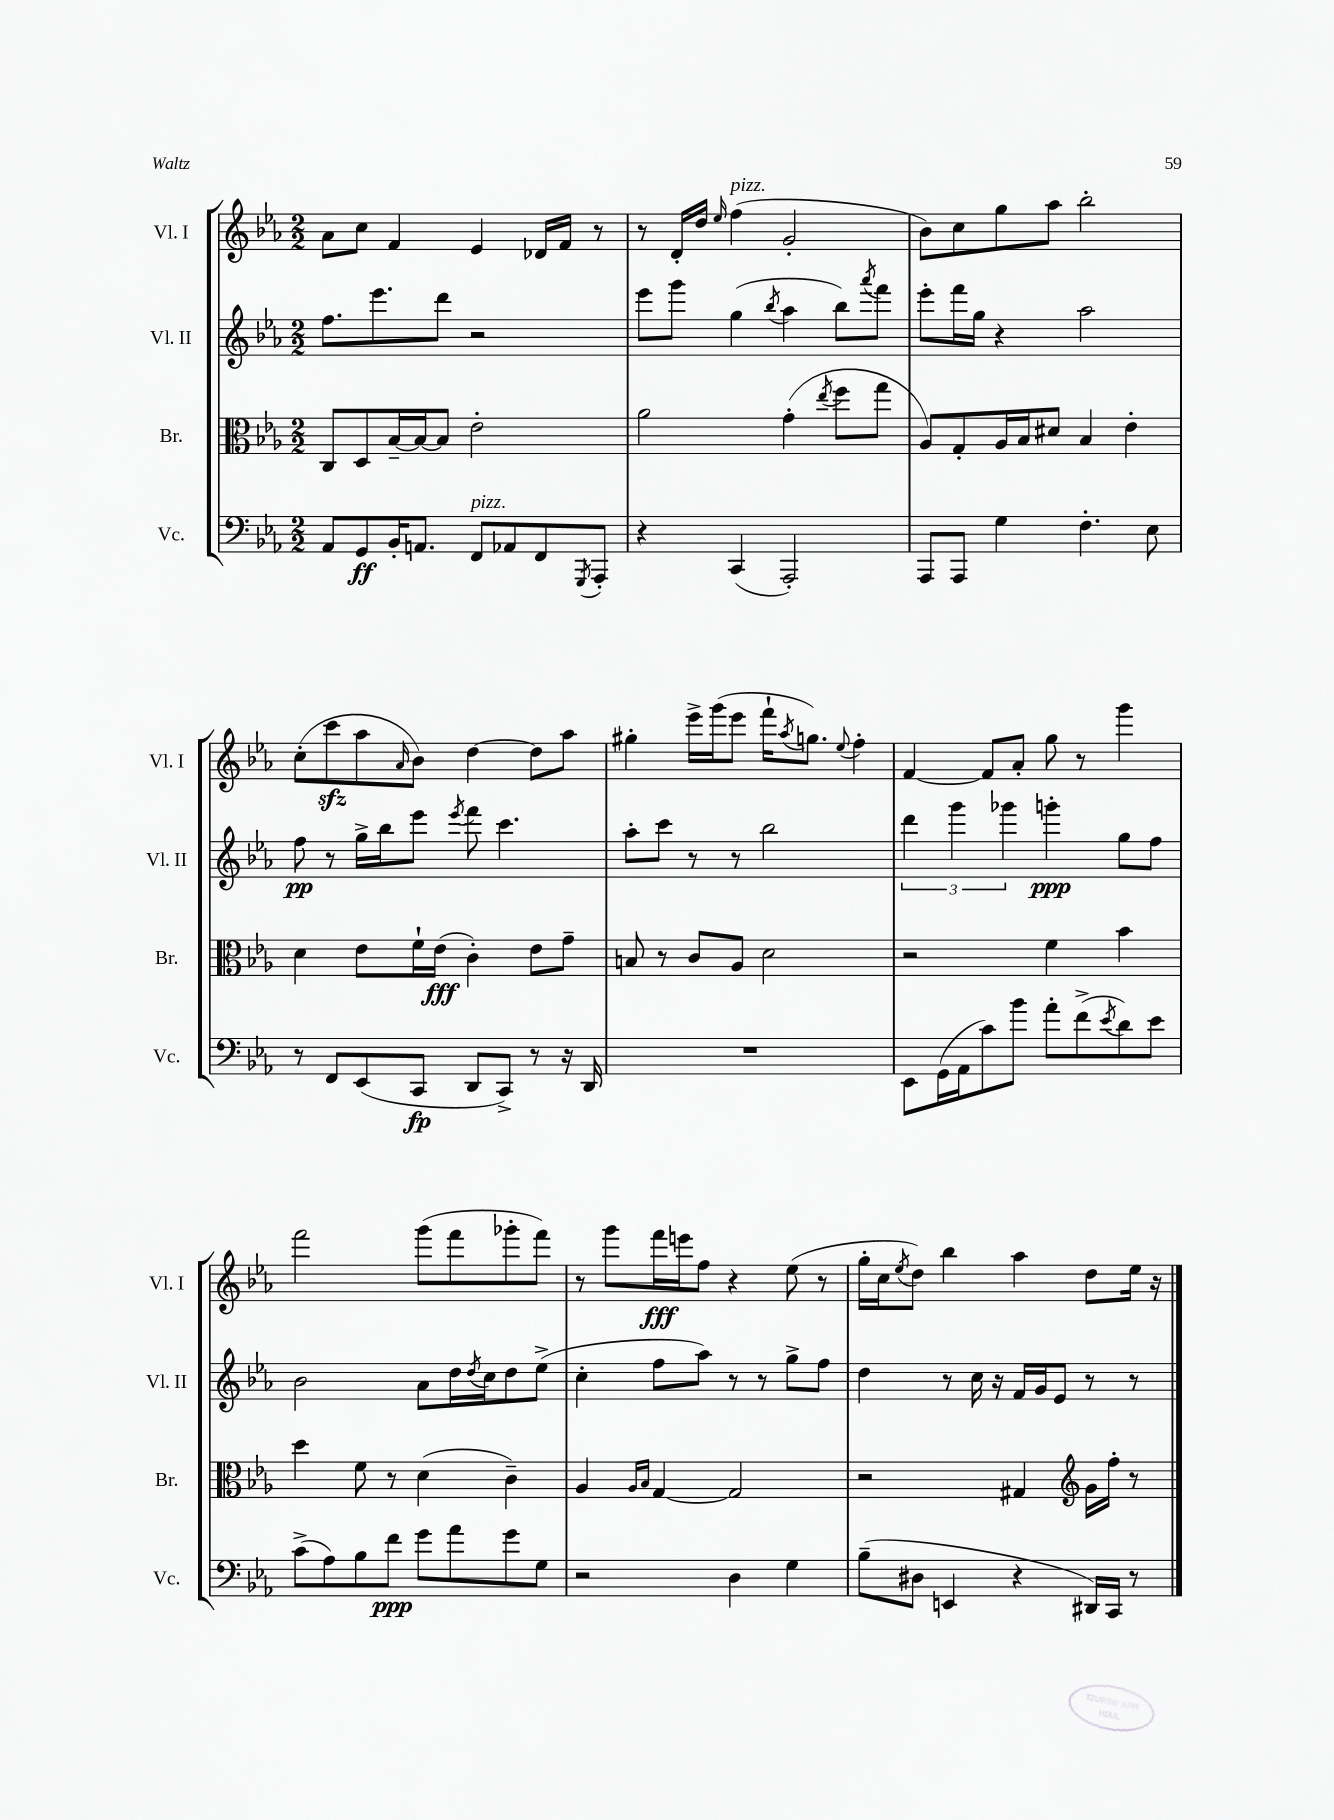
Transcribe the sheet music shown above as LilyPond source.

<<
\new StaffGroup <<
\new Staff = "s0" \with { instrumentName = "Vl. I" shortInstrumentName = "Vl. I" } {
    \clef treble \key ees \major \numericTimeSignature \time 2/2
    aes'8 c''8 f'4 ees'4 des'16 f'16 r8 |
    r8 d'16-. d''16 \grace { ees''16 } f''4^\markup { \italic "pizz." }( g'2-. |
    bes'8) c''8 g''8 aes''8 bes''2-. |
    c''8-.( c'''8\sfz aes''8 \grace { aes'16 } bes'8) d''4~ d''8 aes''8 |
    gis''4-. ees'''16-> g'''16( ees'''8 f'''16-! \acciaccatura { aes''8 } g''8.) \appoggiatura { ees''8 } f''4-. |
    f'4~ f'8 aes'8-. g''8 r8 g'''4 |
    f'''2 g'''8( f'''8 ges'''8-. f'''8) |
    r8 g'''8 f'''16\fff e'''16 f''8 r4 ees''8( r8 |
    g''16-. c''16 \acciaccatura { ees''8 } d''8) bes''4 aes''4 d''8 ees''16 r16 \bar "|." |
}
\new Staff = "s1" \with { instrumentName = "Vl. II" shortInstrumentName = "Vl. II" } {
    \clef treble \key ees \major \numericTimeSignature \time 2/2
    f''8. ees'''8. d'''8 r2 |
    ees'''8 g'''8 g''4( \acciaccatura { bes''8 } aes''4 bes''8) \acciaccatura { aes'''8 } f'''8 |
    ees'''8-. f'''16 g''16 r4 aes''2 |
    f''8\pp r8 g''16-> bes''16 ees'''8 \acciaccatura { ees'''8 } f'''8 c'''4. |
    aes''8-. c'''8 r8 r8 bes''2 |
    \tuplet 3/2 { d'''4 g'''4 ges'''4 } g'''4-.\ppp g''8 f''8 |
    bes'2 aes'8 d''16 \acciaccatura { d''8 } c''16 d''8 ees''8->( |
    c''4-. f''8 aes''8) r8 r8 g''8-> f''8 |
    d''4 r8 c''16 r16 f'16 g'16 ees'8 r8 r8 \bar "|." |
}
\new Staff = "s2" \with { instrumentName = "Br." shortInstrumentName = "Br." } {
    \clef alto \key ees \major \numericTimeSignature \time 2/2
    c8 d8 bes16~-- bes16~ bes8 ees'2-. |
    aes'2 g'4-.( \acciaccatura { ees''8 } f''8 g''8 |
    aes8) g8-. aes16 bes16 dis'8 bes4 ees'4-. |
    d'4 ees'8 f'16-! ees'16\fff( c'4-.) ees'8 g'8-- |
    b8 r8 c'8 aes8 d'2 |
    r2 f'4 bes'4 |
    d''4 f'8 r8 d'4( c'4--) |
    aes4 \grace { aes16 bes16 } g4~ g2 |
    r2 gis4 \clef treble g'16 f''16-. r8 \bar "|." |
}
\new Staff = "s3" \with { instrumentName = "Vc." shortInstrumentName = "Vc." } {
    \clef bass \key ees \major \numericTimeSignature \time 2/2
    aes,8 g,8\ff bes,16-. a,8. f,8^\markup { \italic "pizz." } aes,8 f,8 \acciaccatura { g,,8 } aes,,8-. |
    r4 c,4( aes,,2-.) |
    aes,,8 aes,,8 g4 f4.-. ees8 |
    r8 f,8 ees,8( c,8\fp d,8 c,8->) r8 r16 d,16 |
    R1 |
    ees,8 g,16( aes,16 c'8) bes'8 aes'8-. f'8->( \acciaccatura { ees'8 } d'8) ees'8 |
    c'8->( aes8) bes8 f'8\ppp g'8 aes'8 g'8 g8 |
    r2 d4 g4 |
    bes8--( dis8 e,4 r4 dis,16) c,16 r8 \bar "|." |
}
>>
>>
\layout { \context { \Score \remove "Bar_number_engraver" } }
